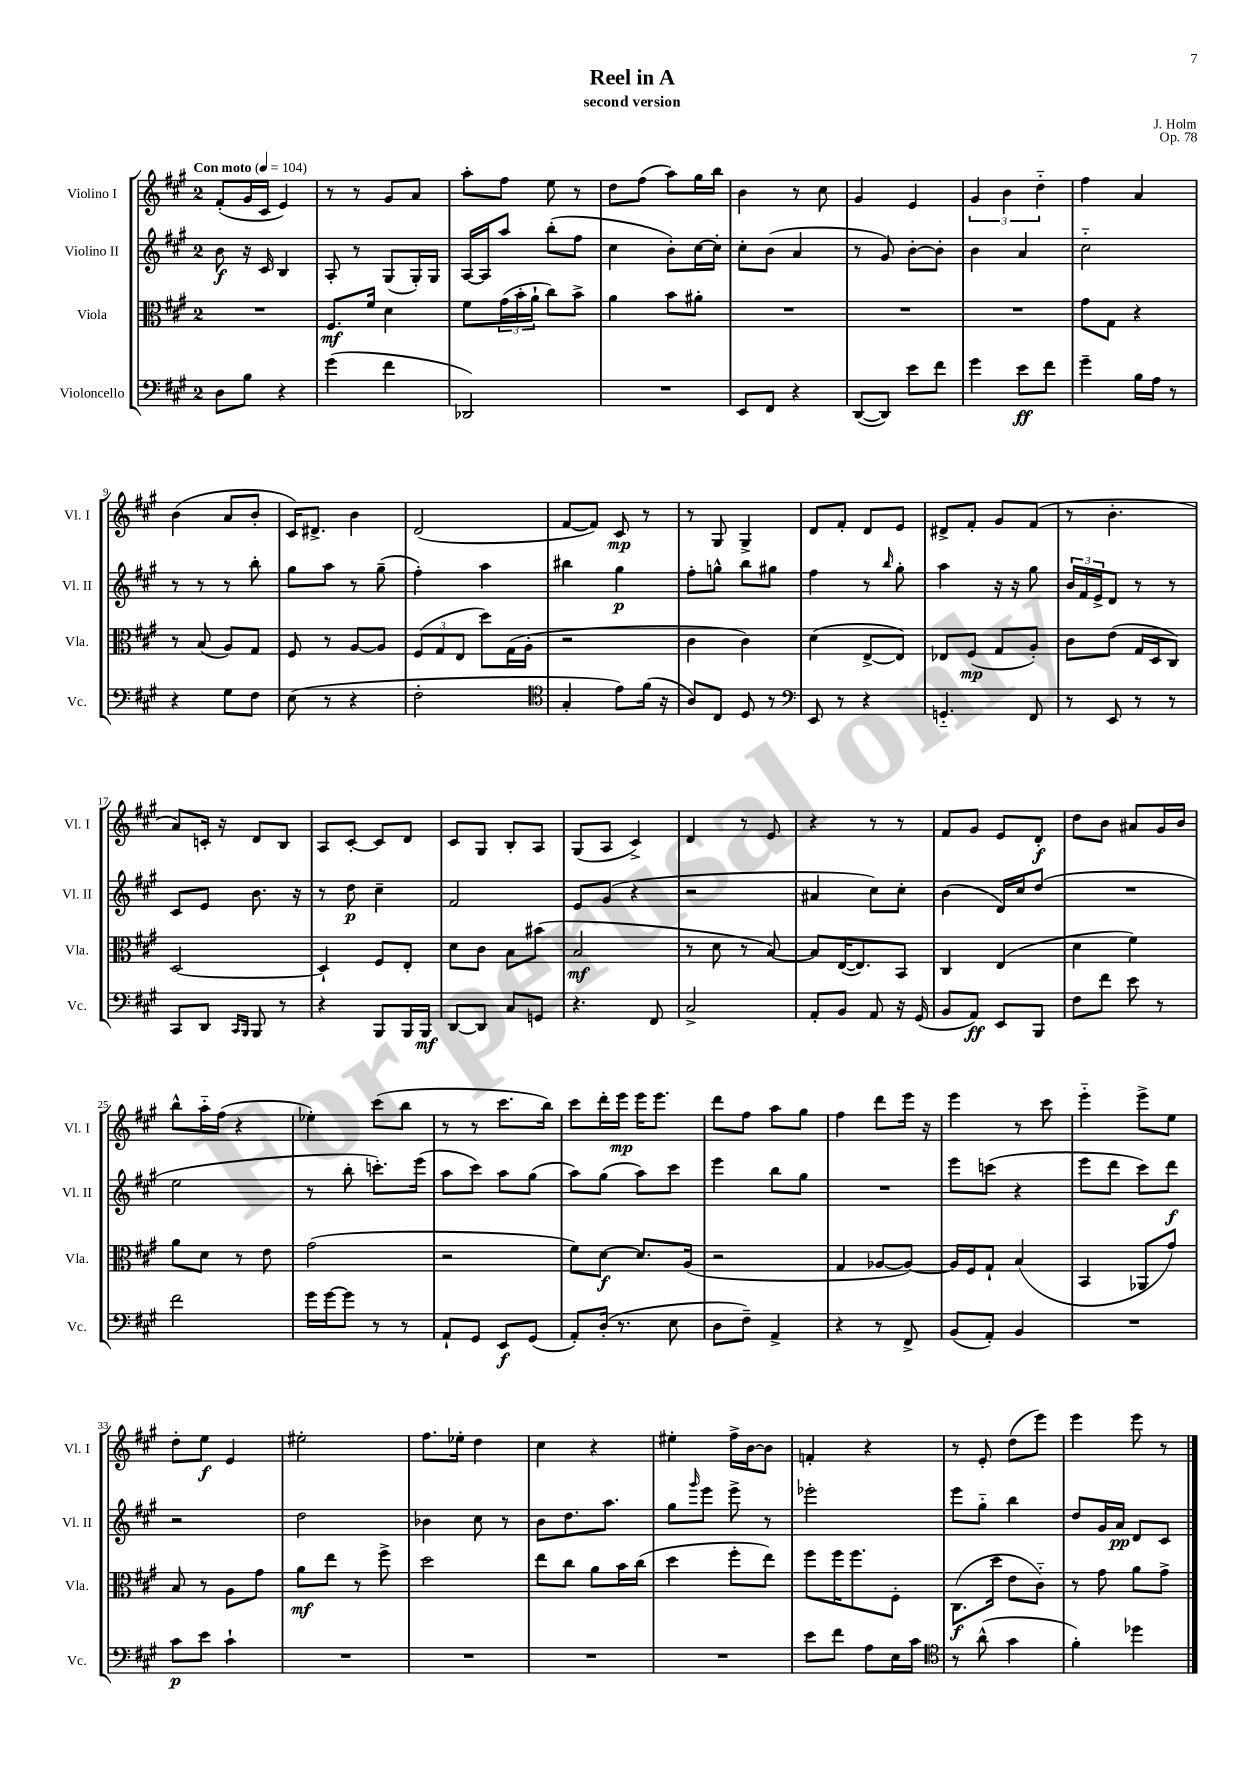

**kern	**dynam	**kern	**dynam	**kern	**dynam	**kern	**dynam
*part4	*part4	*part3	*part3	*part2	*part2	*part1	*part1
*staff4	*staff4	*staff3	*staff3	*staff2	*staff2	*staff1	*staff1
*I"Violoncello	*	*I"Viola	*	*I"Violino II	*	*I"Violino I	*
*I'Vc.	*	*I'Vla.	*	*I'Vl. II	*	*I'Vl. I	*
*clefF4	*	*clefC3	*	*clefG2	*	*clefG2	*
*k[f#c#g#]	*	*k[f#c#g#]	*	*k[f#c#g#]	*	*k[f#c#g#]	*
*M2/4	*	*M2/4	*	*M2/4	*	*M2/4	*
*MM104	*	*MM104	*	*MM104	*	*MM104	*
=1	=1	=1	=1	=1	=1	=1	=1
!	!	!	!	!	!	!LO:TX:a:B:t=Con moto	!
8D\L	.	2r	.	8b\	f	(8f#'/L	.
8B\J	.	.	.	16r	.	16g#/L	.
.	.	.	.	16c#/	.	16c#/JJ	.
4r	.	.	.	4B/	.	4e/)	.
=2	=2	=2	=2	=2	=2	=2	=2
(4g#\	.	8.F#/L	mf	8A'/	.	8r	.
.	.	.	.	8r	.	8r	.
.	.	16f#/Jk	.	.	.	.	.
4f#\	.	4d\	.	(8G#/L	.	8g#/L	.
.	.	.	.	16G#'/L)	.	8a/J	.
.	.	.	.	16G#/JJ	.	.	.
=3	=3	=3	=3	=3	=3	=3	=3
2DD-X/)	.	8f#\L	.	[16A/LL	.	8aa'\L	.
.	.	.	.	16A/J]	.	.	.
.	.	(24g#\L	.	8aa/J	.	8ff#\J	.
.	.	24b'\	.	.	.	.	.
.	.	24a`\JJ	.	.	.	.	.
.	.	8cc#\L)	.	(8bb'\L	.	8ee\	.
.	.	8b^\J	.	8ff#\J	.	8r	.
=4	=4	=4	=4	=4	=4	=4	=4
2r	.	4a\	.	4cc#\	.	8dd\L	.
.	.	.	.	.	.	(8ff#\J	.
.	.	8b\L	.	8b'\L)	.	8aa\L)	.
.	.	8a#X'\J	.	[16cc#\L	.	16gg#\L	.
.	.	.	.	16cc#'\JJ]	.	16bb\JJ	.
=5	=5	=5	=5	=5	=5	=5	=5
8EE/L	.	2r	.	8cc#'\L	.	4b\	.
8FF#/J	.	.	.	(8b\J	.	.	.
4r	.	.	.	4a/	.	8r	.
.	.	.	.	.	.	8cc#\	.
=6	=6	=6	=6	=6	=6	=6	=6
([8DD/L	.	2r	.	8r	.	4g#/	.
8DD/J])	.	.	.	8g#/)	.	.	.
8e\L	.	.	.	[8b'\L	.	4e/	.
8f#\J	.	.	.	8b'\J]	.	.	.
=7	=7	=7	=7	=7	=7	=7	=7
4g#\	.	2r	.	4b\	.	6g#/	.
.	.	.	.	.	.	6b\	.
8e\L	ff	.	.	4a/	.	.	.
.	.	.	.	.	.	6dd\	.
8f#\J	.	.	.	.	.	.	.
=8	=8	=8	=8	=8	=8	=8	=8
4g#~\	.	8g#\L	.	2cc#\	.	4ff#\	.
.	.	8G#\J	.	.	.	.	.
16B\LL	.	4r	.	.	.	4a/	.
16A\JJ	.	.	.	.	.	.	.
8r	.	.	.	.	.	.	.
!!LO:LB:g=z
=9	=9	=9	=9	=9	=9	=9	=9
4r	.	8r	.	8r	.	(4b\	.
.	.	(8B/	.	8r	.	.	.
8G#\L	.	8A/L)	.	8r	.	8a/L	.
8F#\J	.	8G#/J	.	8bb'\	.	8b'/J	.
=10	=10	=10	=10	=10	=10	=10	=10
(8E\	.	8F#/	.	8gg#\L	.	16c#/KL)	.
.	.	.	.	.	.	8.d#X^/J	.
8r	.	8r	.	8aa\J	.	.	.
4r	.	[8A/L	.	8r	.	4b\	.
.	.	8A/J]	.	(8gg#~\	.	.	.
=11	=11	=11	=11	=11	=11	=11	=11
2F#'\	.	(12F#/L	.	4ff#'\)	.	(2d/	.
.	.	12G#/	.	.	.	.	.
.	.	12E/J	.	.	.	.	.
.	.	8dd\L)	.	4aa\	.	.	.
.	.	(16G#\L	.	.	.	.	.
.	.	16A'\JJ	.	.	.	.	.
=12	=12	=12	=12	=12	=12	=12	=12
*clefC4	*	*	*	*	*	*	*
4G#'/	.	2r	.	4bb#X\	.	[8f#/L	.
.	.	.	.	.	.	8f#/J])	.
8e\L)	.	.	.	4gg#\	p	8c#/	mp
(16f#\Jk	.	.	.	.	.	8r	.
16r	.	.	.	.	.	.	.
=13	=13	=13	=13	=13	=13	=13	=13
8A/L)	.	4c#\	.	8ff#'\L	.	8r	.
8C#/J	.	.	.	8ggn^^\J	.	8G#/	.
8D/	.	4c#\)	.	8bb\L	.	4G#^/	.
8r	.	.	.	8gg#X\J	.	.	.
=14	=14	=14	=14	=14	=14	=14	=14
*clefF4	*	*	*	*	*	*	*
8EE/	.	(4d\	.	4ff#\	.	8d/L	.
8r	.	.	.	.	.	8f#'/J	.
4r	.	[8E^/L	.	8r	.	8d/L	.
.	.	.	.	16qqbb/	.	.	.
.	.	8E/J])	.	8gg#'\	.	8e/J	.
=15	=15	=15	=15	=15	=15	=15	=15
4.GGn/	.	8E-X/L	.	4aa\	.	8d#X^/L	.
.	.	(8F#/J	mp	.	.	8f#'/J	.
.	.	8G#/L	.	16r	.	8g#/L	.
.	.	.	.	16r	.	.	.
8FF#/	.	8A'/J)	.	8gg#\	.	(8f#/J	.
=16	=16	=16	=16	=16	=16	=16	=16
8r	.	8c#\L	.	24b/LL	.	8r	.
.	.	.	.	24f#/	.	.	.
.	.	.	.	24e^/J	.	.	.
8EE/	.	(8e\J	.	8d/J	.	4.b'\	.
8r	.	16G#/LL	.	8r	.	.	.
.	.	16D/J	.	.	.	.	.
8r	.	8C#/J)	.	8r	.	.	.
!!LO:LB:g=z
=17	=17	=17	=17	=17	=17	=17	=17
8CC#/L	.	[2D/	.	8c#/L	.	8a/L)	.
8DD/J	.	.	.	8e/J	.	16cn'/Jk	.
.	.	.	.	.	.	16r	.
16qqCC#/LL	.	.	.	.	.	.	.
16qqBBB/JJ	.	.	.	.	.	.	.
8BBB/	.	.	.	8.b\	.	8d/L	.
8r	.	.	.	.	.	8B/J	.
.	.	.	.	16r	.	.	.
=18	=18	=18	=18	=18	=18	=18	=18
4r	.	4D`/]	.	8r	.	8A/L	.
.	.	.	.	8dd\	p	[8c#'/J	.
8BBB/L	.	8F#/L	.	4cc#~\	.	8c#/L]	.
16BBB/L	.	8E'/J	.	.	.	8d/J	.
16BBB/JJ	mf	.	.	.	.	.	.
=19	=19	=19	=19	=19	=19	=19	=19
[8DD/L	.	8d\L	.	2f#/	.	8c#/L	.
8DD/J]	.	8c#\J	.	.	.	8G#/J	.
8C#/L	.	8B\L	.	.	.	8B'/L	.
8GGn/J	.	(8b#X\J	.	.	.	8A/J	.
=20	=20	=20	=20	=20	=20	=20	=20
4.r	.	2B/	mf	8e/L	.	(8G#/L	.
.	.	.	.	(8g#/J	.	8A/J	.
.	.	.	.	4r	.	4c#^/)	.
8FF#/	.	.	.	.	.	.	.
=21	=21	=21	=21	=21	=21	=21	=21
2C#^/	.	8r	.	2r	.	4d/	.
.	.	8d\	.	.	.	.	.
.	.	8r	.	.	.	8r	.
.	.	[8B/)	.	.	.	8e/	.
=22	=22	=22	=22	=22	=22	=22	=22
8AA'/L	.	8B/L]	.	4a#X/	.	4r	.
8BB/J	.	([16E/K	.	.	.	.	.
.	.	8.E/])	.	.	.	.	.
8AA/	.	.	.	8cc#\L)	.	8r	.
16r	.	8BB/J	.	8cc#'\J	.	8r	.
(16GG#/	.	.	.	.	.	.	.
=23	=23	=23	=23	=23	=23	=23	=23
8BB/L	.	4C#/	.	(4b\	.	8f#/L	.
8AA/J)	ff	.	.	.	.	8g#/J	.
8EE/L	.	(4E/	.	16d/LL)	.	8e/L	.
.	.	.	.	16cc#/J	.	.	.
8BBB/J	.	.	.	(8dd/J	.	8d'/J	f
=24	=24	=24	=24	=24	=24	=24	=24
8F#\L	.	4d\	.	2r	.	8dd\L	.
8f#\J	.	.	.	.	.	8b\J	.
8e\	.	4f#\)	.	.	.	8a#X/L	.
8r	.	.	.	.	.	16g#/L	.
.	.	.	.	.	.	16b/JJ	.
!!LO:LB:g=z
=25	=25	=25	=25	=25	=25	=25	=25
2f#\	.	8a\L	.	2ee\	.	8bb^^\L	.
.	.	8d\J	.	.	.	16aa\L	.
.	.	.	.	.	.	(16ff#\JJ	.
.	.	8r	.	.	.	4r	.
.	.	8e\	.	.	.	.	.
=26	=26	=26	=26	=26	=26	=26	=26
16g#\LL	.	(2g#\	.	8r	.	4ee-X'\)	.
[16g#\J	.	.	.	.	.	.	.
8g#\J]	.	.	.	8bb'\	.	.	.
8r	.	.	.	8.cccn'\L)	.	(8ccc#\L	.
8r	.	.	.	.	.	8bb\J	.
.	.	.	.	(16eee\Jk	.	.	.
=27	=27	=27	=27	=27	=27	=27	=27
8AA`/L	.	2r	.	8aa\L	.	8r	.
8GG#/J	.	.	.	8ccc#\J)	.	8r	.
8EE/L	f	.	.	8aa\L	.	8.ccc#\L	.
(8GG#/J	.	.	.	(8gg#\J	.	.	.
.	.	.	.	.	.	16bb\Jk)	.
=28	=28	=28	=28	=28	=28	=28	=28
8AA'/L)	.	8f#\L)	.	8aa\L)	.	8ccc#\L	.
(16D'/Jk	.	[8d\J	f	(8gg#\J	.	16ddd'\L	.
8.r	.	.	.	.	.	16eee\JJ	mp
.	.	8.d/L]	.	8aa\L)	.	16eee\KL	.
.	.	.	.	.	.	8.eee\J	.
8E\	.	.	.	8ccc#\J	.	.	.
.	.	(16A/Jk	.	.	.	.	.
=29	=29	=29	=29	=29	=29	=29	=29
8D\L	.	2r	.	4eee\	.	8ddd\L	.
8F#~\J)	.	.	.	.	.	8ff#\J	.
4AA^/	.	.	.	8bb\L	.	8aa\L	.
.	.	.	.	8gg#\J	.	8gg#\J	.
=30	=30	=30	=30	=30	=30	=30	=30
4r	.	4G#/	.	2r	.	4ff#\	.
8r	.	[8A-X/L	.	.	.	8ddd\L	.
8FF#^/	.	8A-/J_)	.	.	.	16eee\Jk	.
.	.	.	.	.	.	16r	.
=31	=31	=31	=31	=31	=31	=31	=31
(8BB/L	.	16A-/LL]	.	8eee\L	.	4eee\	.
.	.	16F#/J	.	.	.	.	.
8AA'/J)	.	8G#`/J	.	(8cccn\J	.	.	.
4BB/	.	(4B/	.	4r	.	8r	.
.	.	.	.	.	.	8ccc#\	.
=32	=32	=32	=32	=32	=32	=32	=32
2r	.	4BB/	.	8eee\L	.	4eee\	.
.	.	.	.	8ddd\J	.	.	.
.	.	8AA-X/L	.	8ccc#\L)	.	8eee^\L	.
.	.	8g#/J)	.	8ddd\J	f	8ee\J	.
!!LO:LB:g=z
=33	=33	=33	=33	=33	=33	=33	=33
8c#\L	p	8B/	.	2r	.	8dd'\L	.
8e\J	.	8r	.	.	.	8ee\J	f
4c#`\	.	8A\L	.	.	.	4e/	.
.	.	8g#\J	.	.	.	.	.
=34	=34	=34	=34	=34	=34	=34	=34
2r	.	8a\L	mf	2dd\	.	2ee#X'\	.
.	.	8ee\J	.	.	.	.	.
.	.	8r	.	.	.	.	.
.	.	8ff#^\	.	.	.	.	.
=35	=35	=35	=35	=35	=35	=35	=35
2r	.	2dd\	.	4b-X\	.	8.ff#\L	.
.	.	.	.	.	.	16ee-X'\Jk	.
.	.	.	.	8cc#\	.	4dd\	.
.	.	.	.	8r	.	.	.
=36	=36	=36	=36	=36	=36	=36	=36
2r	.	8ee\L	.	8b\L	.	4cc#\	.
.	.	8cc#\J	.	8.dd\	.	.	.
.	.	8a\L	.	.	.	4r	.
.	.	.	.	8.aa\J	.	.	.
.	.	16b\L	.	.	.	.	.
.	.	(16cc#\JJ	.	.	.	.	.
=37	=37	=37	=37	=37	=37	=37	=37
2r	.	4dd\	.	8gg#\L	.	4ee#X'\	.
.	.	.	.	16qqggg#/	.	.	.
.	.	.	.	8eee\J	.	.	.
.	.	8ff#'\L	.	8eee^\	.	16ff#^\LL	.
.	.	.	.	.	.	[16b\J	.
.	.	8ee\J)	.	8r	.	8b\J]	.
=38	=38	=38	=38	=38	=38	=38	=38
8e\L	.	8ff#\L	.	2eee-X'\	.	4fn'/	.
8f#\J	.	16ff#\K	.	.	.	.	.
.	.	8.ff#\	.	.	.	.	.
8A\L	.	.	.	.	.	4r	.
16E\L	.	8F#'\J	.	.	.	.	.
16c#\JJ	.	.	.	.	.	.	.
=39	=39	=39	=39	=39	=39	=39	=39
*clefC4	*	*	*	*	*	*	*
8r	.	(8.C#\L	f	8eee\L	.	8r	.
(8a^^\	.	.	.	8gg#\J	.	8e'/	.
.	.	16dd\Jk	.	.	.	.	.
4g#\	.	8e\L	.	4bb\	.	(8dd\L	.
.	.	8c#\J)	.	.	.	8eee\J)	.
=40	=40	=40	=40	=40	=40	=40	=40
4f#'\)	.	8r	.	8dd/L	.	4eee\	.
.	.	8g#\	.	16g#/L	.	.	.
.	.	.	.	16a/JJ	pp	.	.
4dd-X\	.	8a\L	.	8d/L	.	8eee\	.
.	.	8g#^\J	.	8c#/J	.	8r	.
==	==	==	==	==	==	==	==
*-	*-	*-	*-	*-	*-	*-	*-
